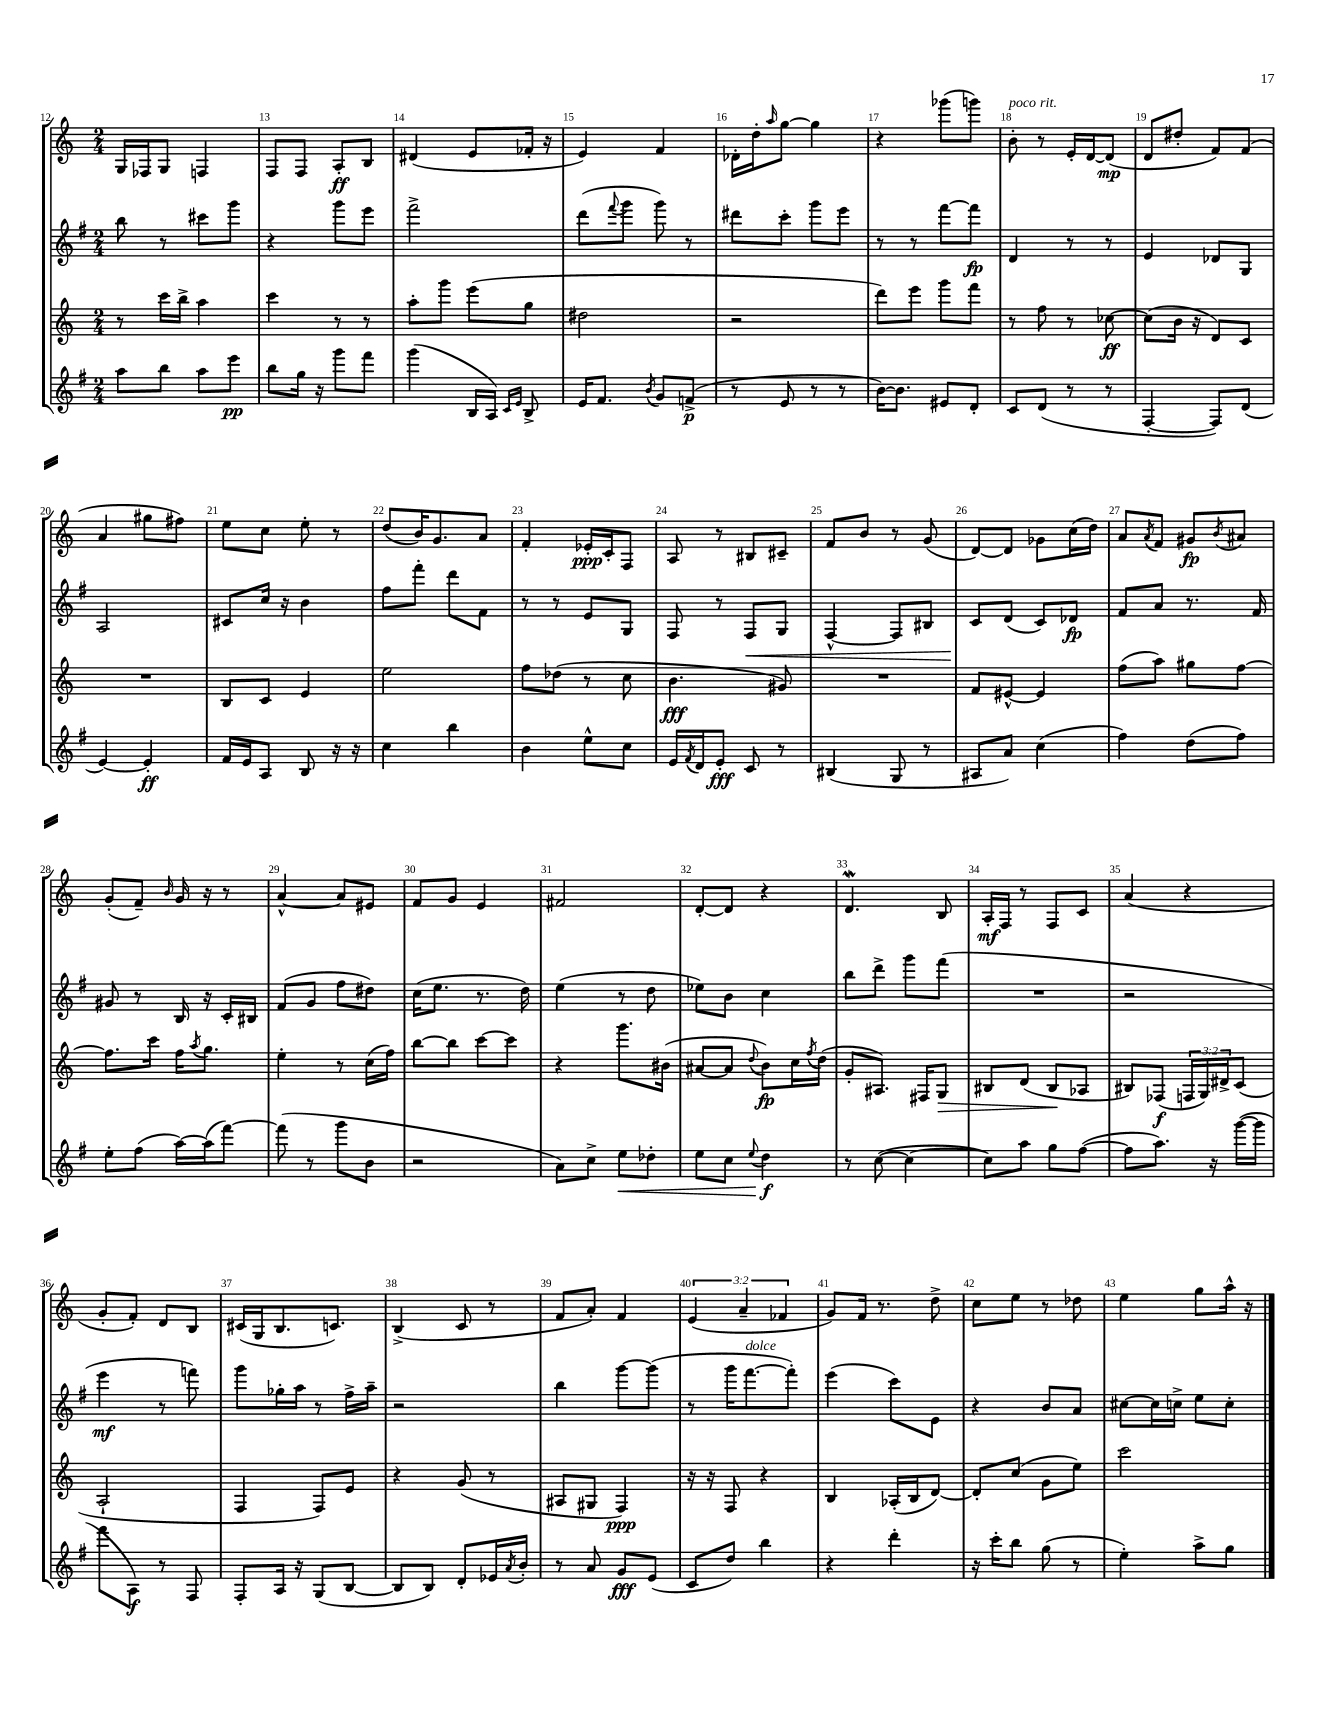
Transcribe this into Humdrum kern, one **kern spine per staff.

**kern	**kern	**kern	**kern
*staff4	*staff3	*staff2	*staff1
*clefG2	*clefG2	*clefG2	*clefG2
*k[f#]	*k[]	*k[f#]	*k[]
*M2/4	*M2/4	*M2/4	*M2/4
8aa	8r	8bb	16G
.	.	.	16F-
8bb	16ccc	8r	8G
.	16bb^	.	.
8aa	4aa	8ccc#	4F
8eee	.	8ggg	.
=	=	=	=
8bb	4ccc	4r	8F
16gg	.	.	8F
16r	.	.	.
8ggg	8r	8ggg	8A'
8fff#	8r	8eee	8B
=	=	=	=
(4ggg	8aa'	2fff#^	(4d#
.	8ggg	.	.
16B	(8eee	.	8e
16A)	.	.	.
16qqc	.	.	.
16qqe	.	.	.
8B^	8gg	.	16f-'
.	.	.	16r
=	=	=	=
16e	2dd#	(8ddd	4e)
8.f#	.	.	.
.	.	8qqfff#	.
.	.	8ggg	.
8qb	.	.	.
8g	.	8ggg)	4f
(8f^	.	8r	.
=	=	=	=
8r	2r	8ddd#	16d-'
.	.	.	16dd'
.	.	.	16qqaa
8e	.	8ccc'	[8gg
8r	.	8ggg	4gg]
8r	.	8eee	.
=	=	=	=
[16b)	8ddd)	8r	4r
8.b]	.	.	.
.	8eee	8r	.
8e#	8ggg	[8fff#	(8ggg-
8d'	8fff	8fff#]	8ggg)
=	=	=	=
8c	8r	4d	8b'
(8d	8ff	.	8r
8r	8r	8r	16e'
.	.	.	[16d
8r	[8cc-	8r	(8d]
=	=	=	=
[4F#'	(8cc-]	4e	8d
.	16b	.	8dd#'
.	16r	.	.
8F#])	8d)	8d-	8f)
(8d	8c	8G	(8f
=	=	=	=
[4e)	2r	2A	4a
4e']	.	.	8gg#
.	.	.	8ff#)
=	=	=	=
16f#	8B	8c#	8ee
16e	.	.	.
8A	8c	16cc	8cc
.	.	16r	.
8B	4e	4b	8ee'
16r	.	.	8r
16r	.	.	.
=	=	=	=
4cc	2ee	8ff#	(8dd
.	.	8fff#'	16b)
.	.	.	8.g
4bb	.	8ddd	.
.	.	8f#	8a
=	=	=	=
4b	8ff	8r	4f'
.	(8dd-	8r	.
8ee^^	8r	8e	16e-'
.	.	.	16c'
8cc	8cc	8G	8F
=	=	=	=
16e	4.b	8F#	8A
8qf#	.	.	.
16d	.	.	.
8e'	.	8r	8r
8c	.	8F#	8B#
8r	8g#)	8G	8c#~
=	=	=	=
(4B#	2r	[4F#^^	8f
.	.	.	8b
8G	.	8F#]	8r
8r	.	8B#	(8g
=	=	=	=
8A#	8f	8c	[8d)
8a)	[8e#^^	(8d	8d]
(4cc	4e#]	8c)	8g-
.	.	8d-	(16cc
.	.	.	16dd)
=	=	=	=
4ff#)	(8ff	8f#	8a
.	.	.	8qa
.	8aa)	8a	8f
(8dd	8gg#	8.r	8g#
.	.	.	8qb
8ff#)	[8ff	.	8a#
.	.	16f#	.
=	=	=	=
8ee'	8.ff]	8g#	(8g'
(8ff#	.	8r	8f~)
.	16ccc	.	.
.	.	.	16qqb
[16aa)	16ff	16B	16g
.	8qaa	.	.
(16aa]	8.gg	16r	16r
[8fff#)	.	16c'	8r
.	.	16B#	.
=	=	=	=
(8fff#]	4ee'	(8f#	[4a^^
8r	.	8g	.
8ggg	8r	8ff#	8a]
8b	(16cc	8dd#)	8e#
.	16ff)	.	.
=	=	=	=
2r	[8bb	(16cc	8f
.	.	8.ee	.
.	8bb]	.	8g
.	[8ccc	8.r	4e
.	8ccc]	.	.
.	.	16dd)	.
=	=	=	=
8a)	4r	(4ee	2f#
8cc^	.	.	.
8ee	8.ggg	8r	.
8dd-'	.	8dd	.
.	(16b#	.	.
=	=	=	=
8ee	[8a#	8ee-)	[8d'
8cc	8a#]	8b	8d]
8qqee	8qqdd	.	.
4dd	8b)	4cc	4r
.	16cc	.	.
.	8qff	.	.
.	(16dd	.	.
=	=	=	=
8r	8g'	8bb	4.d
([8cc	8.A#)	8ddd^	.
4cc_	.	8ggg	.
.	16F#	.	.
.	8G	(8fff#	8B
=	=	=	=
8cc])	8B#	2r	16A'
.	.	.	16F
8aa	(8d	.	8r
8gg	8B#	.	8F
([8ff#	8A-	.	8c
=	=	=	=
8ff#]	8B#)	2r	(4a
8.aa)	(8F-	.	.
.	24F	.	4r
.	24G)	.	.
16r	.	.	.
.	24d#^	.	.
([16ggg	(8c	.	.
16ggg]	.	.	.
=	=	=	=
8fff#	2A`	4eee	8g'
8A)	.	.	8f')
8r	.	8r	8d
8F#	.	8fff)	8B
=	=	=	=
8F#'	4F	8ggg	(16c#
.	.	.	16G
16A	.	16gg-'	8.B
16r	.	16aa	.
(8G	8F)	8r	.
.	.	.	8.c)
[8B	8e	16ff#^	.
.	.	16aa~	.
=	=	=	=
8B]	4r	2r	(4B^
8B)	.	.	.
8d'	(8g	.	8c
16e-	8r	.	8r
8qa	.	.	.
16b'	.	.	.
=	=	=	=
8r	8A#	4bb	8f
8a	8G#	.	8a')
8g	4F)	[8ggg	4f
(8e	.	(8ggg]	.
=	=	=	=
8c	16r	8r	(6e
.	16r	.	.
8dd)	8F	16ggg	.
.	.	.	6a~
.	.	[8.fff#	.
4bb	4r	.	.
.	.	.	6f-
.	.	8fff#'])	.
=	=	=	=
4r	4B	(4eee	8g)
.	.	.	16f
.	.	.	8.r
4ddd'	(16A-'	8ccc)	.
.	16B	.	.
.	[8d)	8e	8dd^
=	=	=	=
16r	8d']	4r	8cc
16ccc'	.	.	.
8bb	(8cc	.	8ee
(8gg	8g	8b	8r
8r	8ee)	8a	8dd-
=	=	=	=
4ee')	2ccc	[8cc#	4ee
.	.	16cc#]	.
.	.	16cc^	.
8aa^	.	8ee	8gg
8gg	.	8cc'	16aa^^
.	.	.	16r
==	==	==	==
*-	*-	*-	*-
